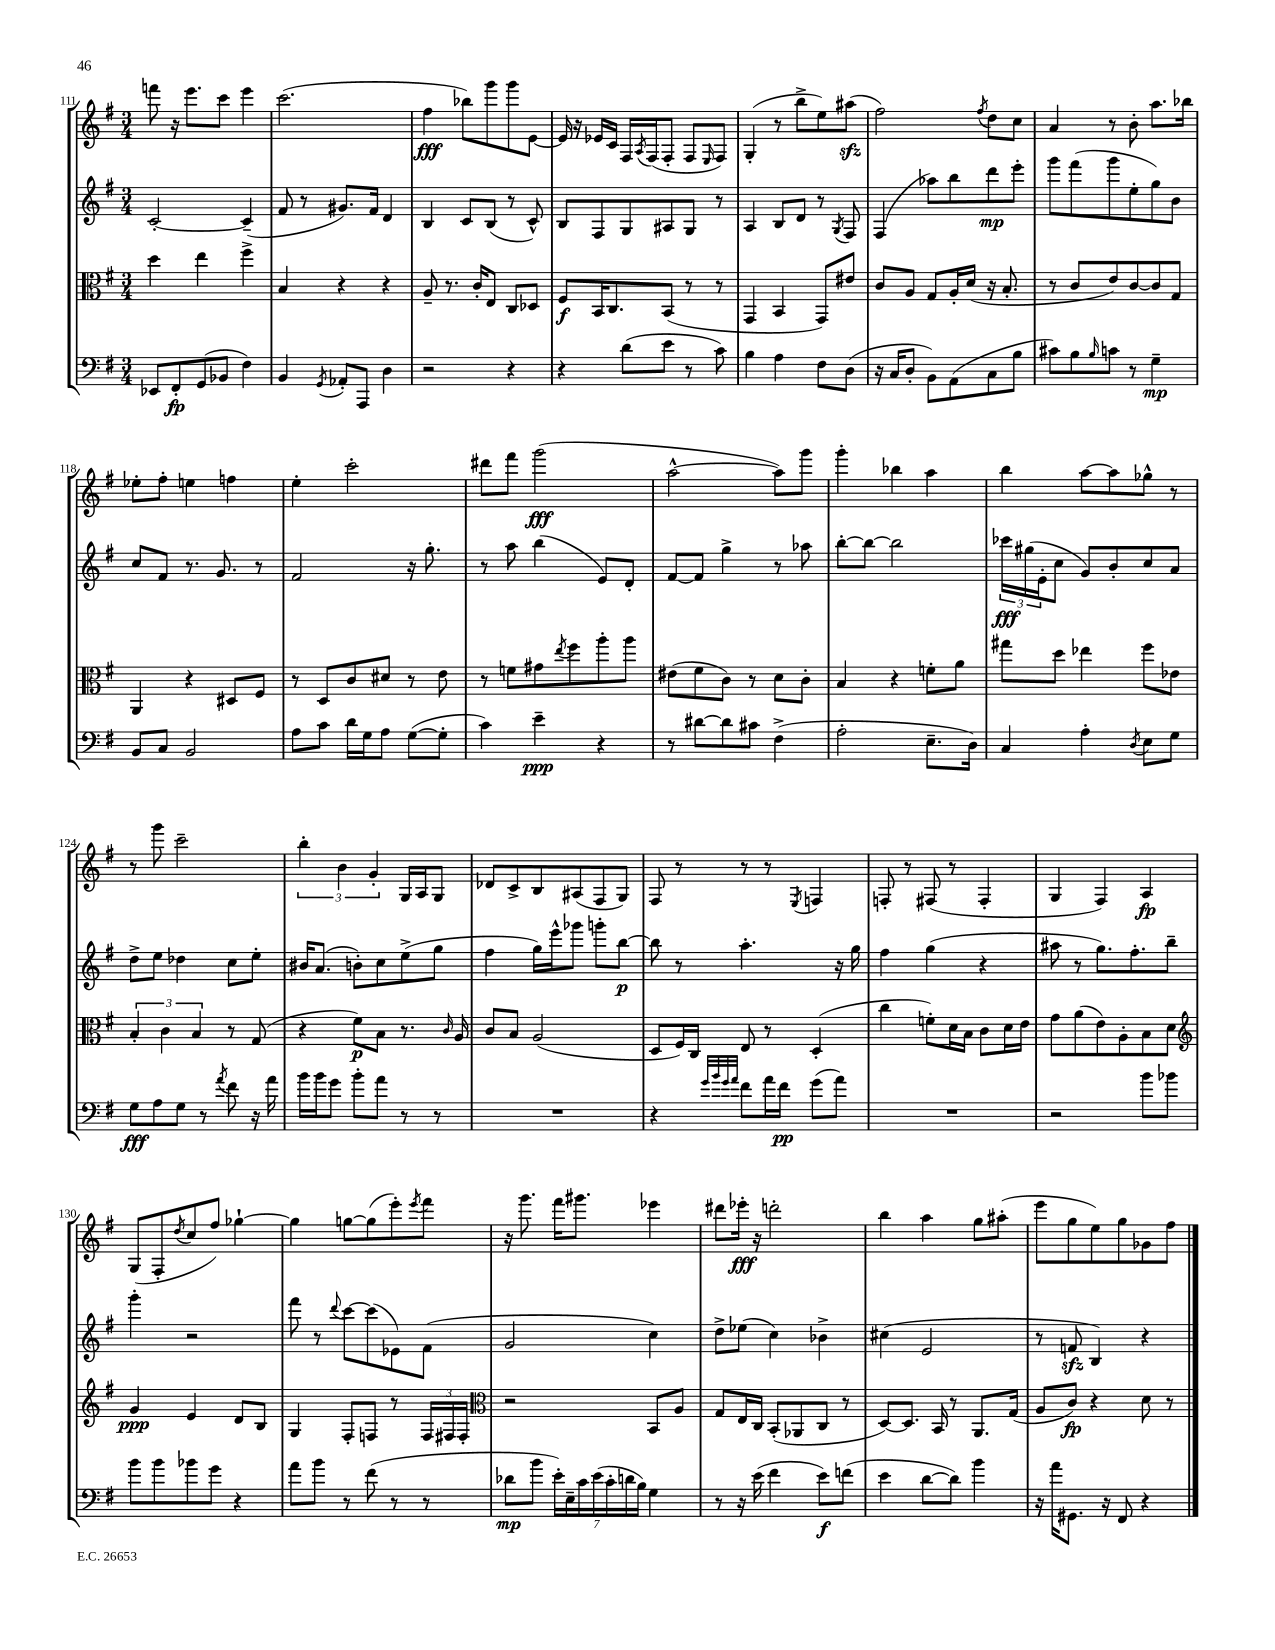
<<
\new StaffGroup <<
\new Staff = "s0" {
    \clef treble \key g \major \numericTimeSignature \time 3/4
    f'''8 r16 e'''8. c'''8 e'''4 |
    c'''2.( |
    fis''4\fff bes''8) g'''8 g'''8 e'8~ |
    e'16 r16 ees'16 c'16 fis16 \acciaccatura { a8 } fis16( fis8-. fis8 \grace { e16 } fis8) |
    g4-.( r8 b''8-> e''8) ais''8\sfz( |
    fis''2) \acciaccatura { fis''8 } d''8 c''8 |
    a'4 r8 b'8-. a''8. bes''16 |
    ees''8-. fis''8-. e''4 f''4 |
    e''4-. c'''2-. |
    dis'''8 fis'''8 g'''2\fff( |
    a''2~-^ a''8) g'''8 |
    g'''4-. bes''4 a''4 |
    b''4 a''8~ a''8 ges''8-^ r8 |
    r8 g'''8 c'''2-- |
    \tuplet 3/2 { b''4-. b'4 g'4-. } g16 a16 g8 |
    des'8 c'8-> b8 ais8( fis8 g8) |
    fis8 r8 r8 r8 \acciaccatura { e8 } f4 |
    f8-. r8 fis8( r8 fis4-. |
    g4 fis4) a4\fp |
    g8( fis8-. \acciaccatura { d''8 } c''8 fis''8) ges''4~-! |
    ges''4 g''8~ g''8( e'''8-.) \acciaccatura { e'''8 } fis'''8 |
    r16 g'''8. fis'''16 gis'''8. ees'''4 |
    dis'''8 ees'''16-.\fff r16 d'''2-. |
    b''4 a''4 g''8 ais''8-.( |
    e'''8 g''8 e''8) g''8 ges'8 fis''8 \bar "|." |
}
\new Staff = "s1" {
    \clef treble \key g \major \numericTimeSignature \time 3/4
    c'2~-. c'4--( |
    fis'8 r8 gis'8.) fis'16 d'4 |
    b4 c'8 b8( r8 c'8-^) |
    b8 fis8 g8 ais8 g8 r8 |
    a4 b8 d'8 r8 \acciaccatura { g8 } fis8 |
    fis4( aes''8) b''8 d'''8\mp e'''8-. |
    g'''8 fis'''8( g'''8 e''8-. g''8) b'8 |
    c''8 fis'8 r8. g'8. r8 |
    fis'2 r16 g''8.-. |
    r8 a''8 b''4( e'8) d'8-. |
    fis'8~ fis'8 g''4-> r8 aes''8 |
    b''8~-. b''8~ b''2 |
    \tuplet 3/2 { ces'''16\fff gis''16( e'16-. } c''8 g'8) b'8-. c''8 a'8 |
    d''8-> e''8 des''4 c''8 e''8-. |
    bis'16 a'8.( b'8-.) c''8 e''8->( g''8 |
    fis''4 g''16) e'''16-^ ges'''8 g'''8-. b''8~\p |
    b''8 r8 a''4.-. r16 g''16 |
    fis''4 g''4( r4 |
    ais''8 r8 g''8.) fis''8.-. b''8-- |
    g'''4-. r2 |
    fis'''8 r8 \appoggiatura { d'''8 } c'''8~ c'''8( ees'8) fis'8( |
    g'2 c''4) |
    d''8-> ees''8( c''4) bes'4-> |
    cis''4( e'2 |
    r8 f'8\sfz b4) r4 \bar "|." |
}
\new Staff = "s2" {
    \clef alto \key g \major \numericTimeSignature \time 3/4
    d''4 e''4 fis''4-> |
    b4 r4 r4 |
    a8-- r8. c'16-. e8 c8 des8 |
    fis8\f b,16 c8. b,8( r8 r8 |
    g,4 b,4 g,8) eis'8 |
    c'8 a8 g8 a16-. d'16( r16 b8.-. |
    r8 c'8 e'8) c'8~ c'8 g8 |
    a,4 r4 dis8 fis8 |
    r8 d8 c'8 dis'8 r8 e'8 |
    r8 f'8 gis'8 \acciaccatura { e''8 } fis''8 a''8-. a''8 |
    eis'8( fis'8 c'8) r8 d'8 c'8-. |
    b4 r4 f'8-. a'8 |
    gis''8 d''8 ees''4 fis''8 ees'8 |
    \tuplet 3/2 { b4-. c'4 b4 } r8 g8( |
    r4 fis'8\p) b8 r8. \grace { c'16 } a16 |
    c'8 b8 a2( |
    d8 fis16) c16 e8 r8 d4-.( |
    c''4 f'8-.) d'16 b16 c'8 d'16 e'16 |
    g'8 a'8( e'8) a8-. b8 d'8 |
    \clef treble g'4\ppp e'4 d'8 b8 |
    g4 fis8-. f8 r8 \tuplet 3/2 { f16 fis16 fis16-. } |
    \clef alto r2 b,8 a8 |
    g8 e16 c16 b,8-.( aes,8 c8 r8 |
    d8~) d8. b,16 r8 a,8. g16( |
    a8 c'8\fp) r4 d'8 r8 \bar "|." |
}
\new Staff = "s3" {
    \clef bass \key g \major \numericTimeSignature \time 3/4
    ees,8 fis,8-.\fp g,8( bes,8 fis4) |
    b,4 \acciaccatura { g,8 } aes,8-. a,,8 d4 |
    r2 r4 |
    r4 d'8( e'8 r8 c'8) |
    b4 a4 fis8 d8( |
    r16 c16 d8-. b,8) a,8( c8 b8 |
    cis'8) b8 \grace { b16 } c'8 r8 g4--\mp |
    b,8 c8 b,2 |
    a8 c'8 d'16 g16 a8 g8~( g8-. |
    c'4) e'4--\ppp r4 |
    r8 dis'8~ dis'8 cis'8 fis4->( |
    a2-. e8.-- d16) |
    c4 a4-. \acciaccatura { d8 } e8 g8 |
    g8\fff a8 g8 r8 \acciaccatura { a'8 } fis'8 r16 a'16 |
    b'16 b'16 g'8 b'8-. a'8 r8 r8 |
    R2. |
    r4 \grace { g'32 b'32 g'32 a'32 } fis'8 a'16 fis'16\pp g'8( a'8) |
    R2. |
    r2 b'8 bes'8 |
    b'8 b'8 bes'8 g'8 r4 |
    a'8 b'8 r8 fis'8( r8 r8 |
    des'8\mp b'8 \tuplet 7/4 { e'16-.) e16-- c'16 e'16( c'16-. d'16 b16) } g4 |
    r8 r16 e'16( fis'4 e'8\f) f'8( |
    e'4 d'8~ d'8) b'4 |
    r16 a'16 gis,8. r16 fis,8 r4 \bar "|." |
}
>>
>>
\layout { \context { \Score currentBarNumber = #111 } }
